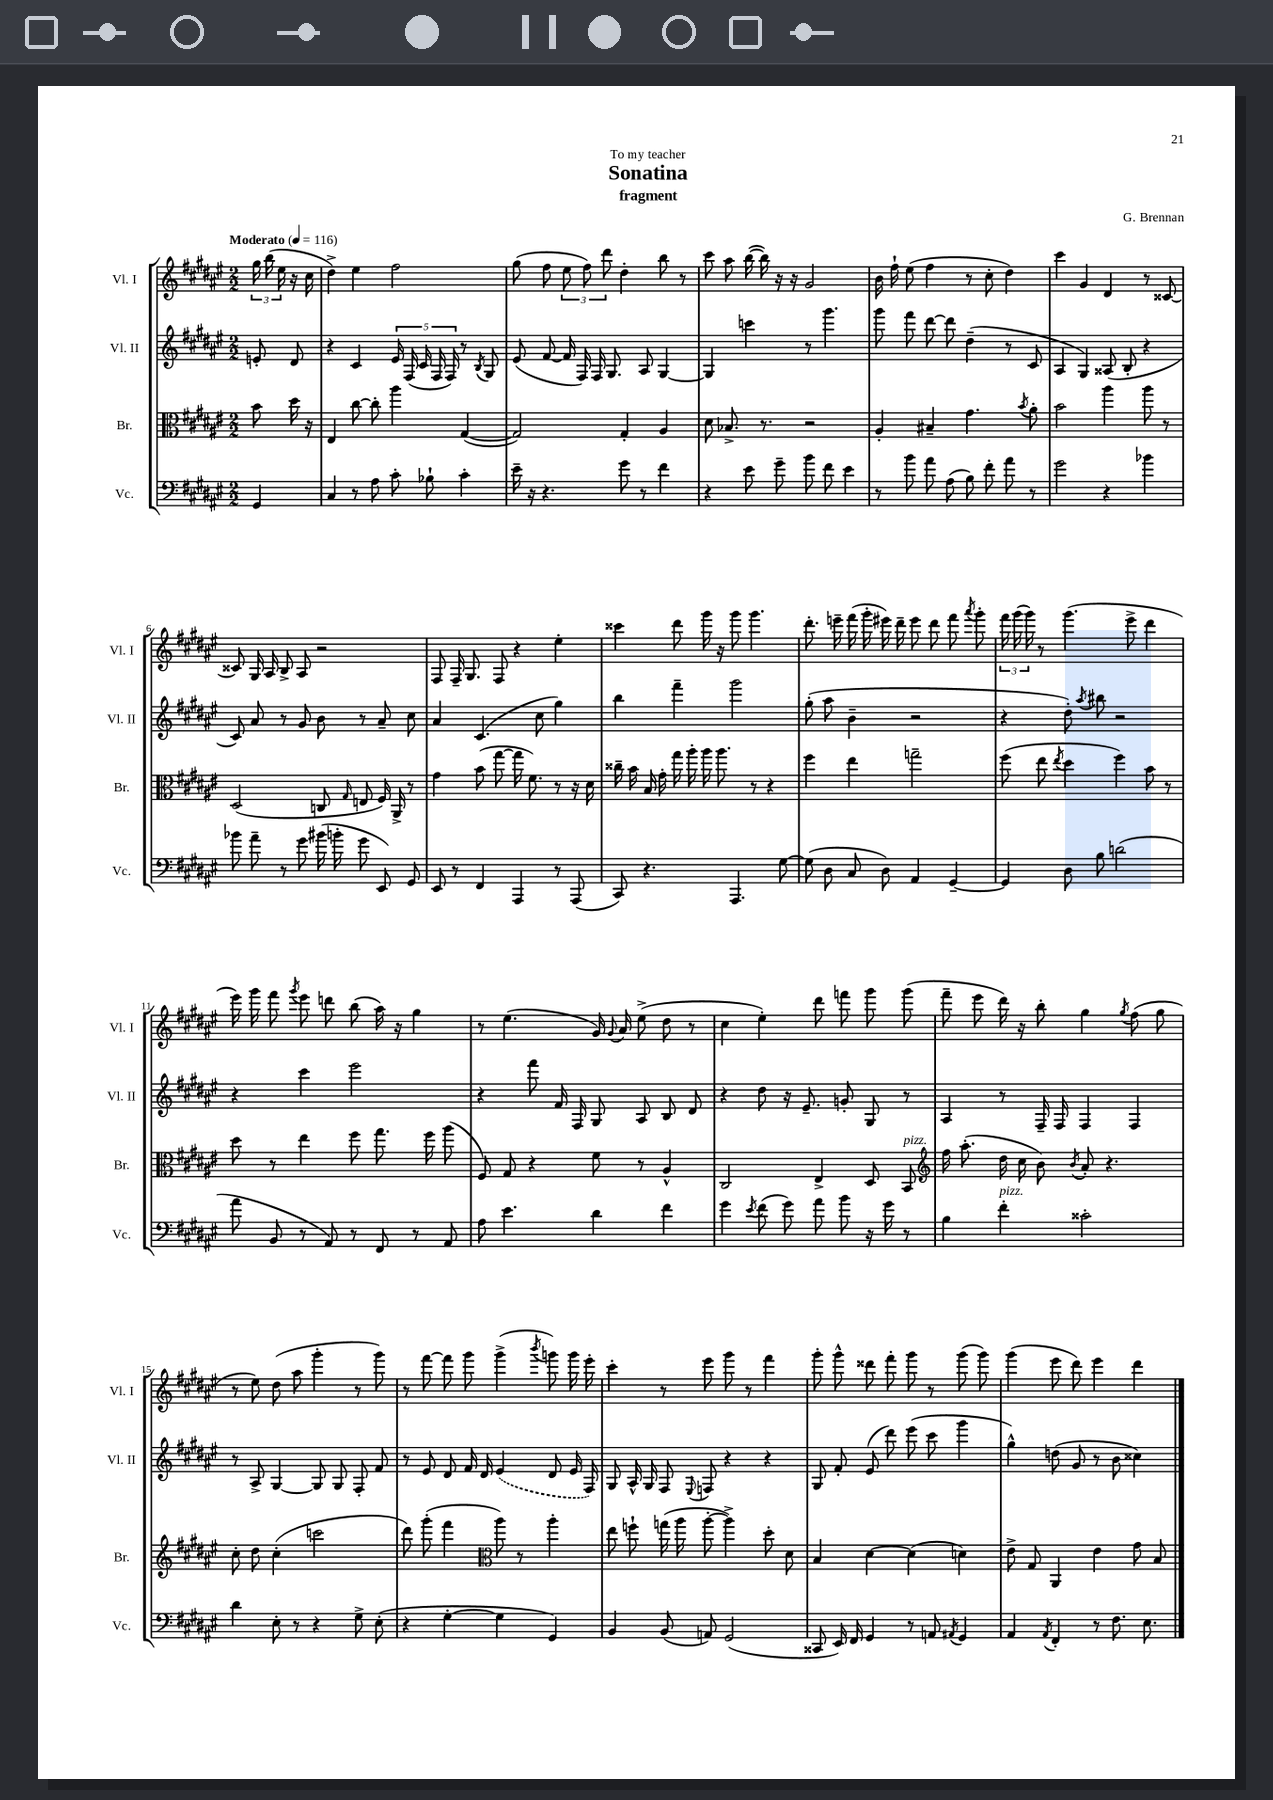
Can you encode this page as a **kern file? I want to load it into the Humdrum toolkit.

**kern	**kern	**kern	**kern
*part4	*part3	*part2	*part1
*staff4	*staff3	*staff2	*staff1
*I"Vc.	*I"Br.	*I"Vl. II	*I"Vl. I
*I'Vc.	*I'Br.	*I'Vl. II	*I'Vl. I
*clefF4	*clefC3	*clefG2	*clefG2
*k[f#c#g#d#a#e#]	*k[f#c#g#d#a#e#]	*k[f#c#g#d#a#e#]	*k[f#c#g#d#a#e#]
*M2/2	*M2/2	*M2/2	*M2/2
*MM116	*MM116	*MM116	*MM116
=	=	=	=
!	!	!	!LO:TX:a:B:t=Moderato
4GG#/	8b\	8en'/	24gg#\
.	.	.	(24bb\
.	.	.	24ee#\
.	16dd#\	8d#/	16r
.	16r	.	16cc#\
=1	=1	=1	=1
4C#/	4E#/	4r	4dd#^\)
8r	[8cc#\	4c#/	4ee#\
8A#\	8cc#'\]	.	.
8c#'\	4aa#\	20e#/	2ff#\
.	.	(20F#/	.
.	.	20c#/	.
8B-X`\	.	.	.
.	.	20F#/	.
.	.	20F#/)	.
4c#'\	([4G#/	8r	.
.	.	8qB/	.
.	.	8G#/	.
=2	=2	=2	=2
16e#~\	2G#/])	(8e#/	(8gg#\
16r	.	.	.
4.r	.	[8f#/	8ff#\
.	.	16f#/]	12ee#\
.	.	16F#/)	.
.	.	.	12ff#\)
.	.	16F#/	.
.	.	.	12ddd#\
.	.	8.G#/	.
8g#\	4G#'/	.	4dd#'\
8r	.	8A#/	.
4f#\	4A#/	[4G#/	8bb\
.	.	.	8r
=3	=3	=3	=3
4r	8d#\	4G#/]	8ccc#\
.	8.B-X^/	.	8aa#\
8e#\	.	4cccn\	([16bb\
.	8.r	.	16bb\])
8g#~\	.	.	16r
.	.	.	16r
8b\	2r	8r	2g#/
8f#\	.	4.ggg#\	.
4e#\	.	.	.
=4	=4	=4	=4
8r	4A#'/	8ggg#\	16b\
.	.	.	16ff#`\
8b\	.	8fff#\	(8ee#\
8a#\	4B#X~/	[8ddd#\	4ff#\
(8A#\	.	8ddd#\]	.
8B\)	4.g#\	(4dd#~\	8r
8f#'\	.	.	8cc#'\
8a#\	.	8r	4dd#\)
.	8qb/	.	.
8r	8a#'\	8c#/	.
=5	=5	=5	=5
2g#\	2b\	4A#/	4ccc#\
.	.	4G#/)	4g#/
4r	4aa#\	(8A##X/	4d#/
.	.	8B'/	.
4b-X\	8aa#\	4r	8r
.	8r	.	[8c##X/
!!LO:LB:g=z
=6	=6	=6	=6
8b-X\	(2D#/	8c#/)	8c##X/]
8a#~\	.	8a#/	16G#/
.	.	.	16A#/
8r	.	8r	8B^/
8g#\	.	8g#/	8A#/
(16b#X\	8Cn/	8b\	2r
16bn'\	.	.	.
.	16qqG#/	.	.
8g#\	8En/	8r	.
8EE#/)	16F#/)	8a#~/	.
.	16AA#^/	.	.
8GG#/	8r	8cc#\	.
=7	=7	=7	=7
8EE#/	4g#\	4a#/	8F#/
8r	.	.	16F#~/
.	.	.	8.G#/
4FF#/	(8b\	(4.c#/	.
.	[8gg#\	.	8F#/
4AAA#/	16gg#\]	.	4r
.	8.f#\)	.	.
.	.	8cc#\	.
8r	8r	4gg#\)	4ee#'\
(8AAA#/	16r	.	.
.	16d#\	.	.
=8	=8	=8	=8
8CC#/)	16cc##X~\	4bb\	4ccc##X\
.	16b\	.	.
4.r	16B/	.	.
.	16g#'\	.	.
.	16gg#\	4fff#~\	8ddd#\
.	16aa#'\	.	.
.	16aa#\	.	16ggg#\
.	8.aa#\	.	16r
4.AAA#/	.	2ggg#\	8ggg#\
.	8r	.	4.ggg#\
.	4r	.	.
[8G#\	.	.	.
=9	=9	=9	=9
(8G#\]	4ff#\	(8gg#'\	8.ddd#'\
8D#\	.	8aa#\	.
.	.	.	16eeen~\
8C#/	4ee#\	4b~\	(16fff#\
.	.	.	16ggg#'\
8D#\)	.	.	16eee#X\)
.	.	.	16ddd#~\
4AA#/	2ggn~\	2r	8eee#\
.	.	.	8ddd#\
[4GG#~/	.	.	8fff#\
.	.	.	8qaaa#/
.	.	.	8ggg#'\
=10	=10	=10	=10
4GG#/]	(8ff#\	4r	24fff#\
.	.	.	(24ggg#\
.	.	.	24ggg#\)
.	8ee#\	.	8r
.	8qee#/	.	.
8D#\	4dd#\	8dd#'\)	(4.ggg#\
.	.	8qaa#/	.
8B\	.	8bb#X\	.
(2dn\	4ff#\)	2r	.
.	.	.	8eee#^\
.	8b\	.	4ddd#\
.	8r	.	.
!!LO:LB:g=z
=11	=11	=11	=11
8a#\	8dd#\	4r	16eee#\)
.	.	.	16ggg#\
8BB/	8r	.	8fff#\
.	.	.	8qggg#/
8r	4ee#\	4ccc#\	8eee#\
8AA#/)	.	.	8dddn\
8r	8ff#\	2eee#\	(8bb\
8FF#/	8.gg#\	.	16aa#\)
.	.	.	16r
8r	.	.	4gg#\
.	16ff#\	.	.
8AA#/	(8aa#\	.	.
=12	=12	=12	=12
8A#\	8F#/)	4r	8r
4.e#\	8G#/	.	(4.ee#\
.	4r	8fff#\	.
.	.	16f#/	.
.	.	16F#/	.
4d#\	8f#\	8G#/	16g#/)
.	.	.	8qqg#/
.	.	.	16a#/
.	8r	8A#/	(8ee#^\
4f#\	4A#^^/	8B/	8dd#\
.	.	8d#/	8r
=13	=13	=13	=13
4g#\	2C#/	4r	4cc#\
8qe#/	.	.	.
(8f#\	.	8dd#\	4ee#'\)
8g#\)	.	16r	.
.	.	8.e#~/	.
8a#\	4E#^/	.	8ddd#\
8b\	.	8gn'/	8fffn\
16r	8D#/	8G#/	8ggg#\
16g#\	.	.	.
!	!LO:TX:a:i:t=pizz.	!	!
8r	8BB/	8r	(8ggg#\
=14	=14	=14	=14
*	*clefG2	*	*
4B\	16ff#\	4A#/	8fff#~\
.	(8.aa#'\	.	.
.	.	.	8eee#\
!LO:TX:a:i:t=pizz.	!	!	!
4f#'\	16dd#\	8r	16ddd#\)
.	16cc#\	.	16r
.	8b\)	16F#~/	8bb'\
.	.	16F#/	.
.	8qb/	.	.
2c##X'\	8a#'/	4F#/	4gg#\
.	4.r	.	.
.	.	.	8qgg#/
.	.	4F#/	(8ff#\
.	.	.	8gg#\
!!LO:LB:g=z
=15	=15	=15	=15
4d#\	8cc#'\	8r	8r
.	8dd#\	8A#^/	8ee#\)
8E#'\	(4cc#'\	[4G#/	(8dd#\
8r	.	.	8aa#\
4r	2cccn\	8G#/]	4ggg#'\
.	.	8G#/	.
8G#^\	.	8F#'/	8r
(8E#'\	.	8f#/	8ggg#\)
=16	=16	=16	=16
4r	8ddd#\)	8r	8r
.	(8ggg#'\	8e#/	[8fff#\
[4G#'\	4fff#\	8d#/	8fff#\]
.	.	16f#/	8ggg#\
.	.	16d#/	.
*	*clefC3	*	*
4G#\]	8aa#\)	(4e#/	(4ggg#^\
.	8r	.	.
.	.	.	8qbbb/
4GG#/)	4aa#'\	8d#/	8gggn\)
.	.	16e#/	16ggg\
.	.	16F#/)	16eee#'\
=17	=17	=17	=17
4BB/	8ee#\	8G#/	4ccc#'\
.	8ffn`\	16A#^^/	.
.	.	16G#/	.
(8BB/	(16ggn\	8F#/	8r
.	16aa#\	.	.
.	.	8qqE#/	.
8AAn/)	[8aa#'\	8Fn/	8eee#\
(2GG#/	4aa#^\])	4r	8ggg#\
.	.	.	8r
.	8dd#'\	4r	4fff#\
.	8d#\	.	.
=18	=18	=18	=18
8CC##X/	4B/	8G#/	8ggg#'\
16EE#/)	.	8f#'/	8ggg#^^\
16FF#/	.	.	.
4GG#/	[4d#\	(8e#/	8ddd##X\
.	.	8ddd#\)	8fff#'\
8r	(4d#\]	(8eee#\	8ggg#\
8AAn/	.	8ccc#\	8r
8qAA#X/	.	.	.
4GG#/	4dn\)	4ggg#\	(8ggg#\
.	.	.	8ggg#\)
=19	=19	=19	=19
4AA#/	8e#^\	4gg#^^\)	(4ggg#\
.	8G#/	.	.
8qAA#/	.	.	.
4FF#'/	4AA#/	(8ddn\	8eee#\
.	.	8g#/	8ddd#\)
8r	4e#\	8r	4eee#\
8.F#\	.	8b\	.
.	8g#\	4cc##X\)	4ddd#\
8.E#\	.	.	.
.	8B/	.	.
==	==	==	==
*-	*-	*-	*-
